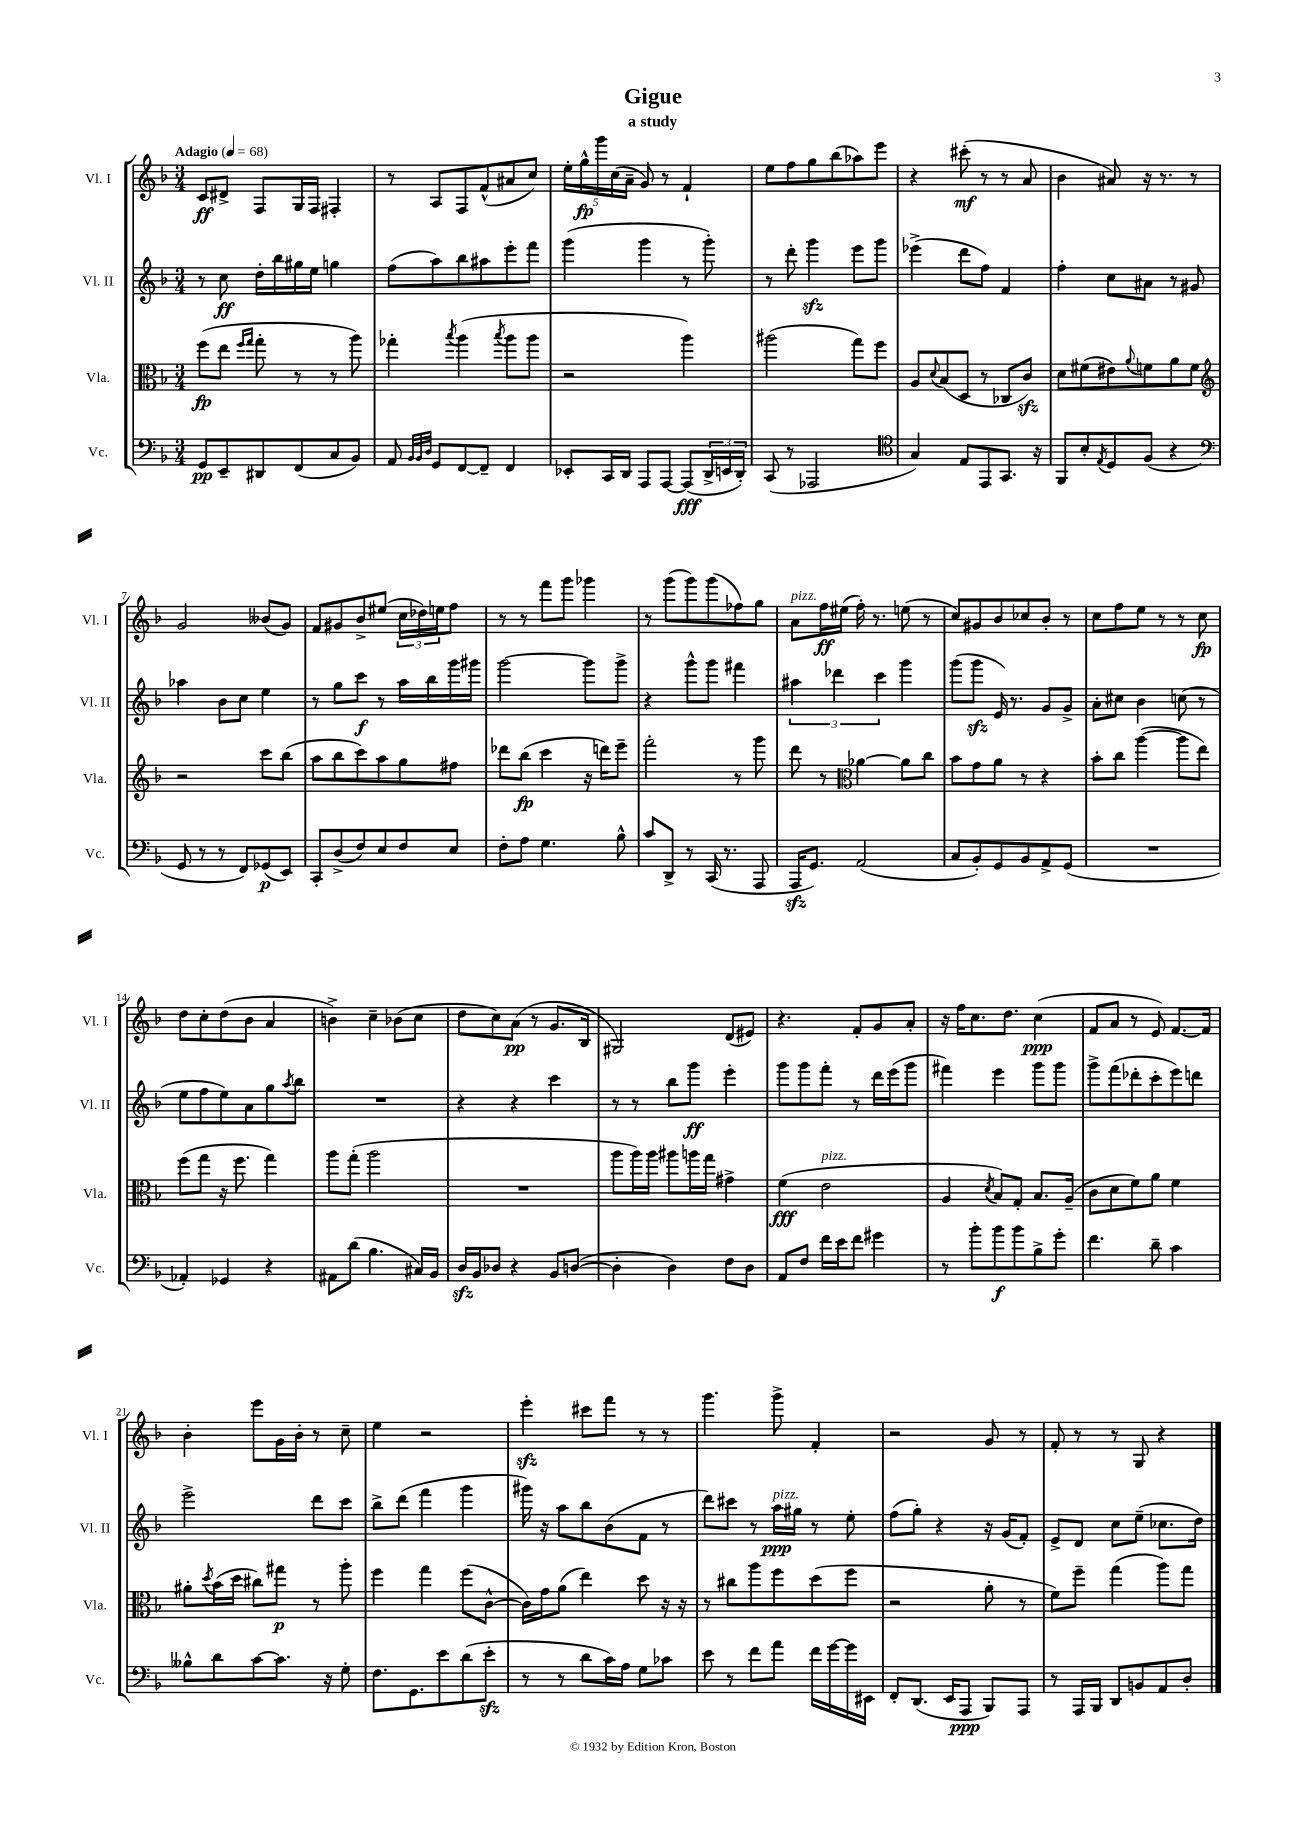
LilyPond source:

\header { title = "Gigue" subtitle = "a study" }
<<
\new StaffGroup <<
\new Staff = "s0" \with { instrumentName = "Vl. I" shortInstrumentName = "Vl. I" } {
    \clef treble \key f \major \numericTimeSignature \time 3/4 \tempo "Adagio" 4 = 68
    c'8\ff dis'8-> f8 g16 f16 fis4-. |
    r8 a8 f8 f'8-^( ais'8 c''8) |
    \tuplet 5/4 { e''16-. g''16-^\fp g'''16 c''16( a'16-- } g'8) r8 f'4-! |
    e''8 f''8 g''8 bes''8( aes''8) e'''8 |
    r4 cis'''8-.\mf( r8 r8 a'8 |
    bes'4 ais'8) r16 r8. r8 |
    g'2 beses'8( g'8) |
    f'8 gis'8 bes'8-> eis''8( \tuplet 3/2 { c''16 des''16) e''16 } f''8 |
    r8 r8 f'''8 g'''8 ges'''4 |
    r8 g'''8( g'''8) g'''8( fes''8) g''8 |
    a'8^\markup { \italic "pizz." } f''16\ff eis''16( f''16-.) r8. e''8( r8 |
    c''8) gis'8 bes'8 ces''8 bes'8-. r8 |
    c''8 f''8 e''8 r8 r8 c''8\fp |
    d''8 c''8-. d''8( bes'8 a'4 |
    b'4->) c''4-- bes'8( c''8 |
    d''8 c''8) a'8\pp( r8 g'8. bes16 |
    gis2) d'8( eis'8) |
    r4. f'8-. g'8 a'8-. |
    r16 f''16 c''8. d''8. c''4\ppp( |
    f'8 a'8 r8 e'8) f'8.~ f'16 |
    bes'4-. e'''8 g'16 bes'16-. r8 c''8-- |
    e''4 r2 |
    e'''4-.\sfz cis'''8 f'''8 r8 r8 |
    g'''4. g'''8-> f'4-. |
    r2 g'8 r8 |
    f'8-. r8 r8 g8 r4 \bar "|." |
}
\new Staff = "s1" \with { instrumentName = "Vl. II" shortInstrumentName = "Vl. II" } {
    \clef treble \key f \major \numericTimeSignature \time 3/4
    r8 c''8\ff d''16-. bes''16 gis''16 e''16 g''4 |
    f''8( a''8) bes''8 ais''8 e'''8-. f'''8 |
    g'''4( g'''4 r8 g'''8-.) |
    r8 d'''8-. g'''4\sfz e'''8 g'''8 |
    ees'''4->( d'''8 f''8) f'4 |
    f''4-. c''8 ais'8 r8 gis'8 |
    aes''4 bes'8 c''8 e''4 |
    r8 g''8 c'''8\f r8 a''16 bes''16 g'''16 gis'''16 |
    g'''2~ g'''8 g'''8-> |
    r4 g'''8-^ g'''8 fis'''4 |
    \tuplet 3/2 { ais''4 des'''4 c'''4 } g'''4 |
    g'''8( g'''8\sfz e'16) r8. g'8 g'8-> |
    a'8-. cis''8 bes'4 c''8( r8 |
    e''8 f''8 e''8) a'8 g''8 \acciaccatura { a''8 } bes''8 |
    R2. |
    r4 r4 c'''4 |
    r8 r8 bes''8 g'''8\ff e'''4-. |
    g'''8 g'''8 f'''8-. r8 d'''16 e'''16( g'''8 |
    fis'''4) e'''4 g'''8 g'''8 |
    g'''8-> f'''8( des'''8-. c'''8-. e'''8) d'''8 |
    e'''2-> d'''8 c'''8 |
    bes''8-> d'''8( f'''4 g'''4 |
    gis'''16) r16 a''8 bes''8 bes'8( f'8 r8 |
    d'''8) cis'''8 r8 a''16\ppp^\markup { \italic "pizz." } gis''16 r8 e''8-. |
    f''8( g''8-.) r4 r16 g'16( f'8-.) |
    e'8-> d'8 c''8 e''8--( ces''8. d''16) \bar "|." |
}
\new Staff = "s2" \with { instrumentName = "Vla." shortInstrumentName = "Vla." } {
    \clef alto \key f \major \numericTimeSignature \time 3/4
    f''8\fp( e''8 \grace { f''16 g''16 } g''8-. r8 r8 a''8) |
    ges''4-. \acciaccatura { bes''8 } a''4( \acciaccatura { bes''8 } a''8 a''8 |
    r2 a''4) |
    ais''2( g''8) f''8 |
    a8 \appoggiatura { d'8 } bes8( d8 r8 ces8 c'8\sfz) |
    d'8 fis'8( eis'8) \appoggiatura { a'8 } f'8 a'8 f'8 |
    \clef treble r2 c'''8 bes''8( |
    a''8 bes''8 c'''8) a''8 g''8 fis''8 |
    des'''8 bes''8\fp( c'''4 r16 d'''16) e'''8-- |
    f'''2-. r8 g'''8 |
    d'''8 r8 \clef alto aes'4~ aes'8 c''8 |
    bes'8 g'8 a'8 r8 r4 |
    bes'8-. c''8 a''4~( a''8 e''8) |
    f''8( g''8 r16 f''8. g''4) |
    a''8 g''8-.( a''2 |
    R2. |
    a''8 a''16) a''16 ais''8 a''16 g''16 gis'4-> |
    f'4\fff( e'2^\markup { \italic "pizz." } |
    a4 \acciaccatura { d'8 } bes8) g8-. bes8. a16--( |
    c'8 d'8 f'8) a'8 f'4 |
    ais'8-. \acciaccatura { d''8 } bes'16( d''16 cis''8) gis''8\p r8 a''8-. |
    f''4 g''4 f''8( c'8~-^ |
    c'16) g'16 a'8( e''4) d''8 r16 r16 |
    r8 cis''8 a''8 f''8 d''8( f''8 |
    r2 a'8-. r8 |
    f'8) f''8-- g''4( a''8) g''8 \bar "|." |
}
\new Staff = "s3" \with { instrumentName = "Vc." shortInstrumentName = "Vc." } {
    \clef bass \key f \major \numericTimeSignature \time 3/4
    g,8\pp e,8-- dis,8 f,8( c8 bes,8) |
    a,8 \grace { bes,32 bes,32 d32 } g,8 f,8~ f,8-- f,4 |
    ees,8-. c,16 d,16 a,,8 a,,8~ a,,8\fff( \tuplet 3/2 { d,16-> e,16 d,16-.) } |
    c,8( r8 aes,,2 |
    \clef tenor g4) e8 e,8 g,8. r16 |
    f,8 bes8-. \acciaccatura { e8 } d8 f8( r4 |
    \clef bass g,8 r8 r8 f,8) ges,8\p( e,8) |
    c,8-. d8->( f8) e8 f8 e8 |
    f8-. a8 g4. bes8-^ |
    c'8 d,8-> r8 c,16( r8. a,,8 |
    a,,16\sfz g,8.) a,2( |
    c8 bes,8-.) g,8 bes,8 a,8-> g,8( |
    R2. |
    aes,4-.) ges,4 r4 |
    ais,8 d'8( bes4. cis16) bes,16 |
    d16\sfz bes,16 des8 r4 bes,8 d8~( |
    d4-. d4) f8 d8 |
    a,8 f8 f'16 e'16 f'8 gis'4 |
    r8 bes'8-. bes'8\f bes'8 bes8-> g'8-. |
    f'4. d'8-- c'4 |
    beses8-^ d'8 c'8~ c'8. r16 g8-. |
    f8. g,8. e'8 d'8( e'8-.\sfz |
    r8 r8 d'8 c'16) a16 g8 ces'8 |
    e'8 r8 f'8 a'8 f'16 g'16~ g'16 eis,16 |
    f,8-. d,8.( e,16 a,,8\ppp bes,,8) a,,8 |
    r8 a,,16 bes,,16 d,8 b,8 a,8 d8-. \bar "|." |
}
>>
>>
